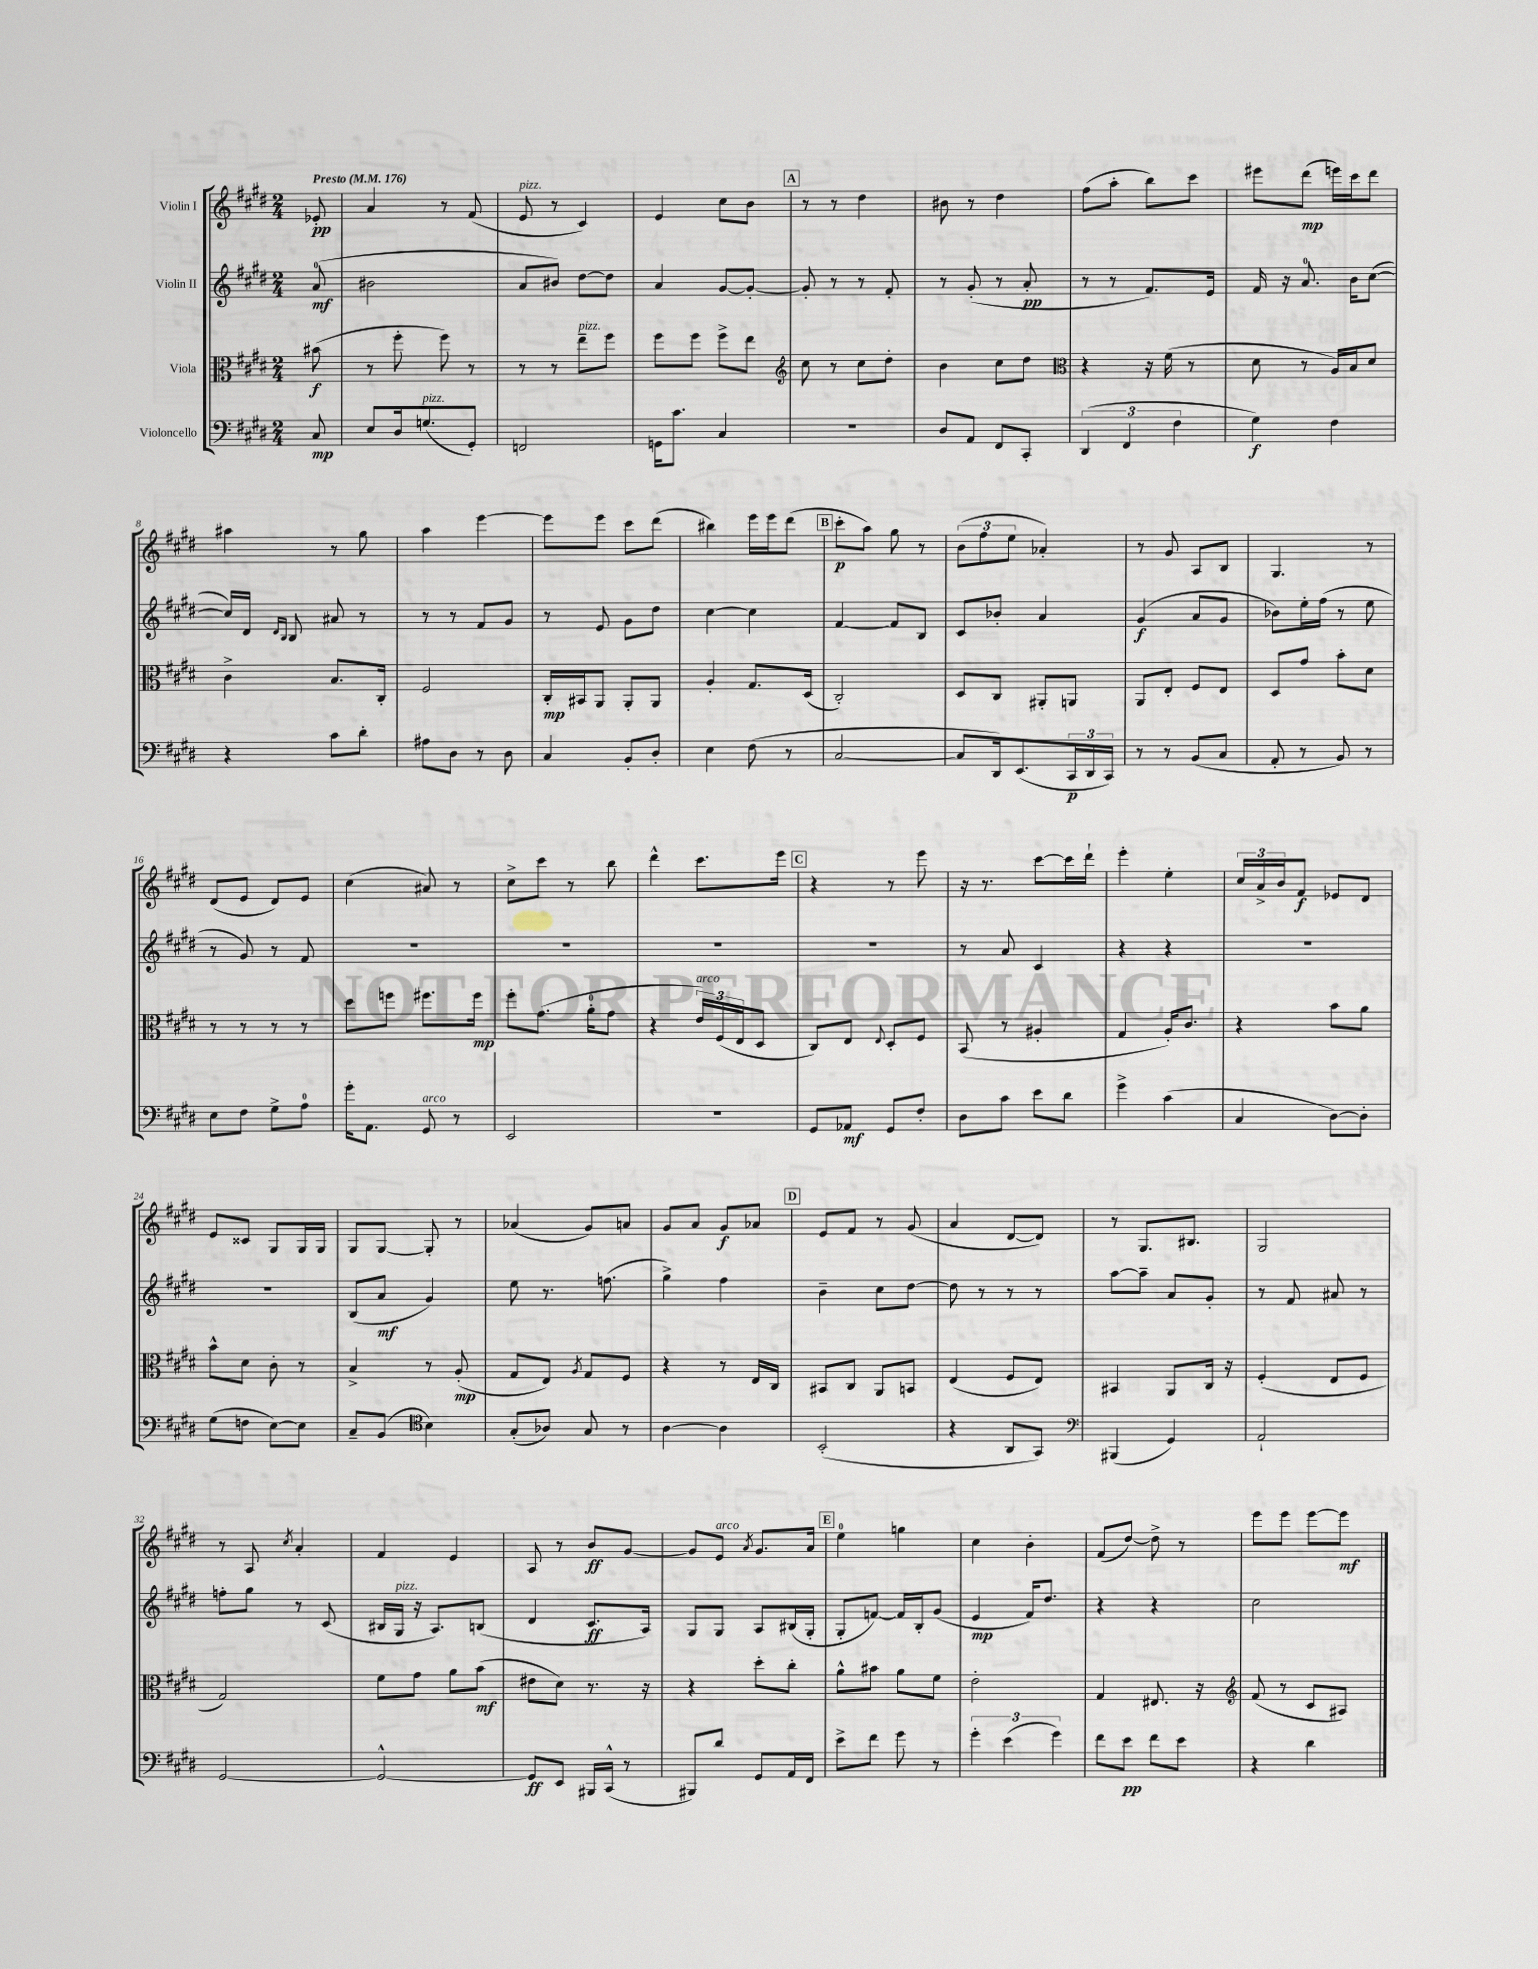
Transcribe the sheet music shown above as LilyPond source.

<<
\new StaffGroup <<
\new Staff = "s0" \with { instrumentName = "Violin I" } {
    \clef treble \key e \major \numericTimeSignature \time 2/4 \partial 8 \tempo "Presto" 4 = 176
    ees'8-.\pp |
    a'4 r8 fis'8( |
    e'8^\markup { \italic "pizz." } r8 cis'4) |
    e'4 cis''8 b'8 |
    \mark \markup { \box "A" } r8 r8 dis''4 |
    bis'8 r8 dis''4 |
    fis''8( a''8-. b''8) cis'''8 |
    eis'''8 dis'''8\mp( e'''16) cis'''16 dis'''8 |
    ais''4 r8 gis''8 |
    a''4 e'''4~ |
    e'''8 e'''8 cis'''8 dis'''8( |
    bis''4) e'''16 e'''16 dis'''8( |
    \mark \markup { \box "B" } cis'''8-.\p a''8) gis''8 r8 |
    \tuplet 3/2 { b'8( fis''8 e''8 } aes'4-.) |
    r8 gis'8 a8 b8 |
    gis4. r8 |
    dis'8( e'8 dis'8) e'8 |
    cis''4( ais'8) r8 |
    cis''8-> cis'''8 r8 b''8 |
    dis'''4-^ cis'''8. e'''16 |
    \mark \markup { \box "C" } r4 r8 e'''8 |
    r16 r8. cis'''8~ cis'''16 dis'''16-! |
    e'''4-. e''4-. |
    \tuplet 3/2 { cis''16 a'16-> b'16 } fis'8\f ees'8 dis'8 |
    e'8 cisis'8 gis8 gis16 gis16 |
    gis8 gis8~ gis8-. r8 |
    aes'4( gis'8) a'8 |
    gis'8 a'8 gis'8\f aes'8 |
    \mark \markup { \box "D" } e'8 fis'8 r8 gis'8( |
    a'4 dis'8~ dis'8) |
    r8 gis8. bis8. |
    gis2 |
    r8 a8 \acciaccatura { cis''8 } a'4-. |
    fis'4 e'4 |
    a8 r8 b'8\ff gis'8~ |
    gis'8 e'8^\markup { \italic "arco" } \acciaccatura { a'8 } gis'8. a'16 |
    \mark \markup { \box "E" } e''4-0 g''4 |
    cis''4 b'4-. |
    fis'8( dis''8~) dis''8-> r8 |
    e'''8 e'''8 e'''8~ e'''8\mf \bar "|." |
}
\new Staff = "s1" \with { instrumentName = "Violin II" } {
    \clef treble \key e \major \numericTimeSignature \time 2/4 \partial 8
    a'8-0\mf( |
    bis'2 |
    a'8 bis'8) dis''8~ dis''8 |
    a'4 gis'8~ gis'8~-. |
    \mark \markup { \box "A" } gis'8-. r8 r8 fis'8-. |
    r8 gis'8-.( r8 a'8-.\pp |
    r8 r8 fis'8.) e'16 |
    fis'16 r16 a'8.-0 b'16 cis''8~( |
    cis''16) dis'16 \grace { dis'16 b16 } b8 ais'8 r8 |
    r8 r8 fis'8 gis'8 |
    r8 e'8 gis'8 dis''8 |
    cis''4~ cis''4 |
    \mark \markup { \box "B" } fis'4~ fis'8 b8 |
    cis'8 bes'8-. a'4 |
    gis'4\f( a'8 gis'8 |
    bes'8) e''16-. fis''16( r8 e''8 |
    r8 gis'8) r8 fis'8 |
    R2 |
    R2 |
    R2 |
    \mark \markup { \box "C" } R2 |
    r8 a'8 cis'4 |
    r4 r4 |
    r2 |
    R2 |
    b8( a'8\mf gis'4) |
    e''8 r8. f''8.( |
    gis''4->) fis''4 |
    \mark \markup { \box "D" } b'4-- cis''8 dis''8~ |
    dis''8 r8 r8 r8 |
    a''8~ a''8-- a'8 gis'8-. |
    r8 fis'8 ais'8 r8 |
    f''8-. gis''8 r8 cis'8( |
    bis16 gis16^\markup { \italic "pizz." } r16 a8.) b8( |
    dis'4 cis'8.\ff a16) |
    gis8 gis8 a8 bis16( gis16-. |
    \mark \markup { \box "E" } gis8-. f'8~) f'16 b16-. gis'8( |
    e'4\mp fis'16) dis''8. |
    r4 r4 |
    cis''2 \bar "|." |
}
\new Staff = "s2" \with { instrumentName = "Viola" } {
    \clef alto \key e \major \numericTimeSignature \time 2/4 \partial 8
    bis'8\f( |
    r8 fis''8-. fis''8) r8 |
    r8 r8 e''8--^\markup { \italic "pizz." } fis''8 |
    fis''8 fis''8 fis''8-> e''8 |
    \mark \markup { \box "A" } \clef treble cis''8 r8 cis''8 dis''8-. |
    b'4 cis''8 dis''8 |
    \clef alto r4 r16 fis'16( r8 |
    dis'8 r8 a16) b16 dis'8 |
    cis'4-> b8. cis16-. |
    fis2 |
    cis16-.\mp bis,16 a,8 a,8-. a,8 |
    a4-. gis8. dis16( |
    \mark \markup { \box "B" } cis2-.) |
    dis8 cis8 ais,8-. a,8 |
    a,8 e8-. fis8 e8 |
    dis8 gis'8 b'8-. dis'8 |
    r8 r8 r8 r8 |
    dis''8 f''8 fis''8. fis''16\mp |
    fis''8-. gis'8.( a'16-0-. gis'8 |
    r4 \tuplet 3/2 { e'16^\markup { \italic "arco" }) fis16( e16 } dis8 |
    \mark \markup { \box "C" } cis8) e8 \appoggiatura { e8 } dis8-. fis8 |
    b,8( r8 ais4-. |
    gis4 a16-.) cis'8. |
    r4 b'8 a'8 |
    b'8-^ dis'8 cis'8-. r8 |
    b4-> r8 a8-.\mp( |
    gis8 e8) \acciaccatura { a8 } gis8 fis8 |
    r4 r8 e16 cis16 |
    \mark \markup { \box "D" } bis,8 cis8 a,8 b,8 |
    e4( fis8 e8) |
    bis,4 a,8 cis16 r16 |
    fis4-.( e8 fis8 |
    gis2) |
    fis'8 gis'8 a'8 b'8\mf( |
    eis'8 dis'8) r8. r16 |
    r4 dis''8-. cis''8-. |
    \mark \markup { \box "E" } a'8-^ bis'8 a'8 fis'8 |
    e'2-. |
    gis4 eis8. r16 |
    \clef treble fis'8( r8 cis'8 ais8) \bar "|." |
}
\new Staff = "s3" \with { instrumentName = "Violoncello" } {
    \clef bass \key e \major \numericTimeSignature \time 2/4 \partial 8
    cis8\mp |
    e8 dis16 g8.^\markup { \italic "pizz." }( gis,8-.) |
    f,2 |
    g,16 cis'8. cis4 |
    \mark \markup { \box "A" } R2 |
    dis8 a,8 fis,8 cis,8-. |
    \tuplet 3/2 { dis,4( fis,4 fis4 } |
    gis4\f) fis4 |
    r4 cis'8 dis'8-. |
    ais8 dis8 r8 dis8 |
    cis4 b,8-. dis8-. |
    e4 fis8( r8 |
    \mark \markup { \box "B" } cis2~ |
    cis8 dis,16) e,8.( \tuplet 3/2 { cis,16\p dis,16 cis,16) } |
    r8 r8 b,8( cis8 |
    a,8-. r8 b,8) r8 |
    e8 fis8 gis8-> a8-0 |
    gis'16-. a,8. gis,8^\markup { \italic "arco" } r8 |
    e,2 |
    R2 |
    \mark \markup { \box "C" } gis,8 aes,8\mf gis,8 fis8-. |
    dis8 cis'8 e'8 dis'8 |
    gis'4-> cis'4( |
    cis4 dis8~) dis8-. |
    gis8( f8 e8~) e8 |
    cis8-- b,8( \clef tenor b4) |
    gis8-.( aes8) gis8 r8 |
    a4~ a4 |
    \mark \markup { \box "D" } b,2-.( |
    r4 a,8 gis,8) |
    \clef bass bis,,4( gis,4) |
    a,2-! |
    gis,2~ |
    gis,2~-^ |
    gis,8\ff e,8 bis,,16 cis,16-^( r8 |
    bis,,8) dis'8 gis,8 a,16 fis,16 |
    \mark \markup { \box "E" } e'8-> fis'8 gis'8 r8 |
    \tuplet 3/2 { gis'4-. e'4( gis'4) } |
    fis'8 e'8\pp fis'8 e'8 |
    r4 dis'4 \bar "|." |
}
>>
>>
